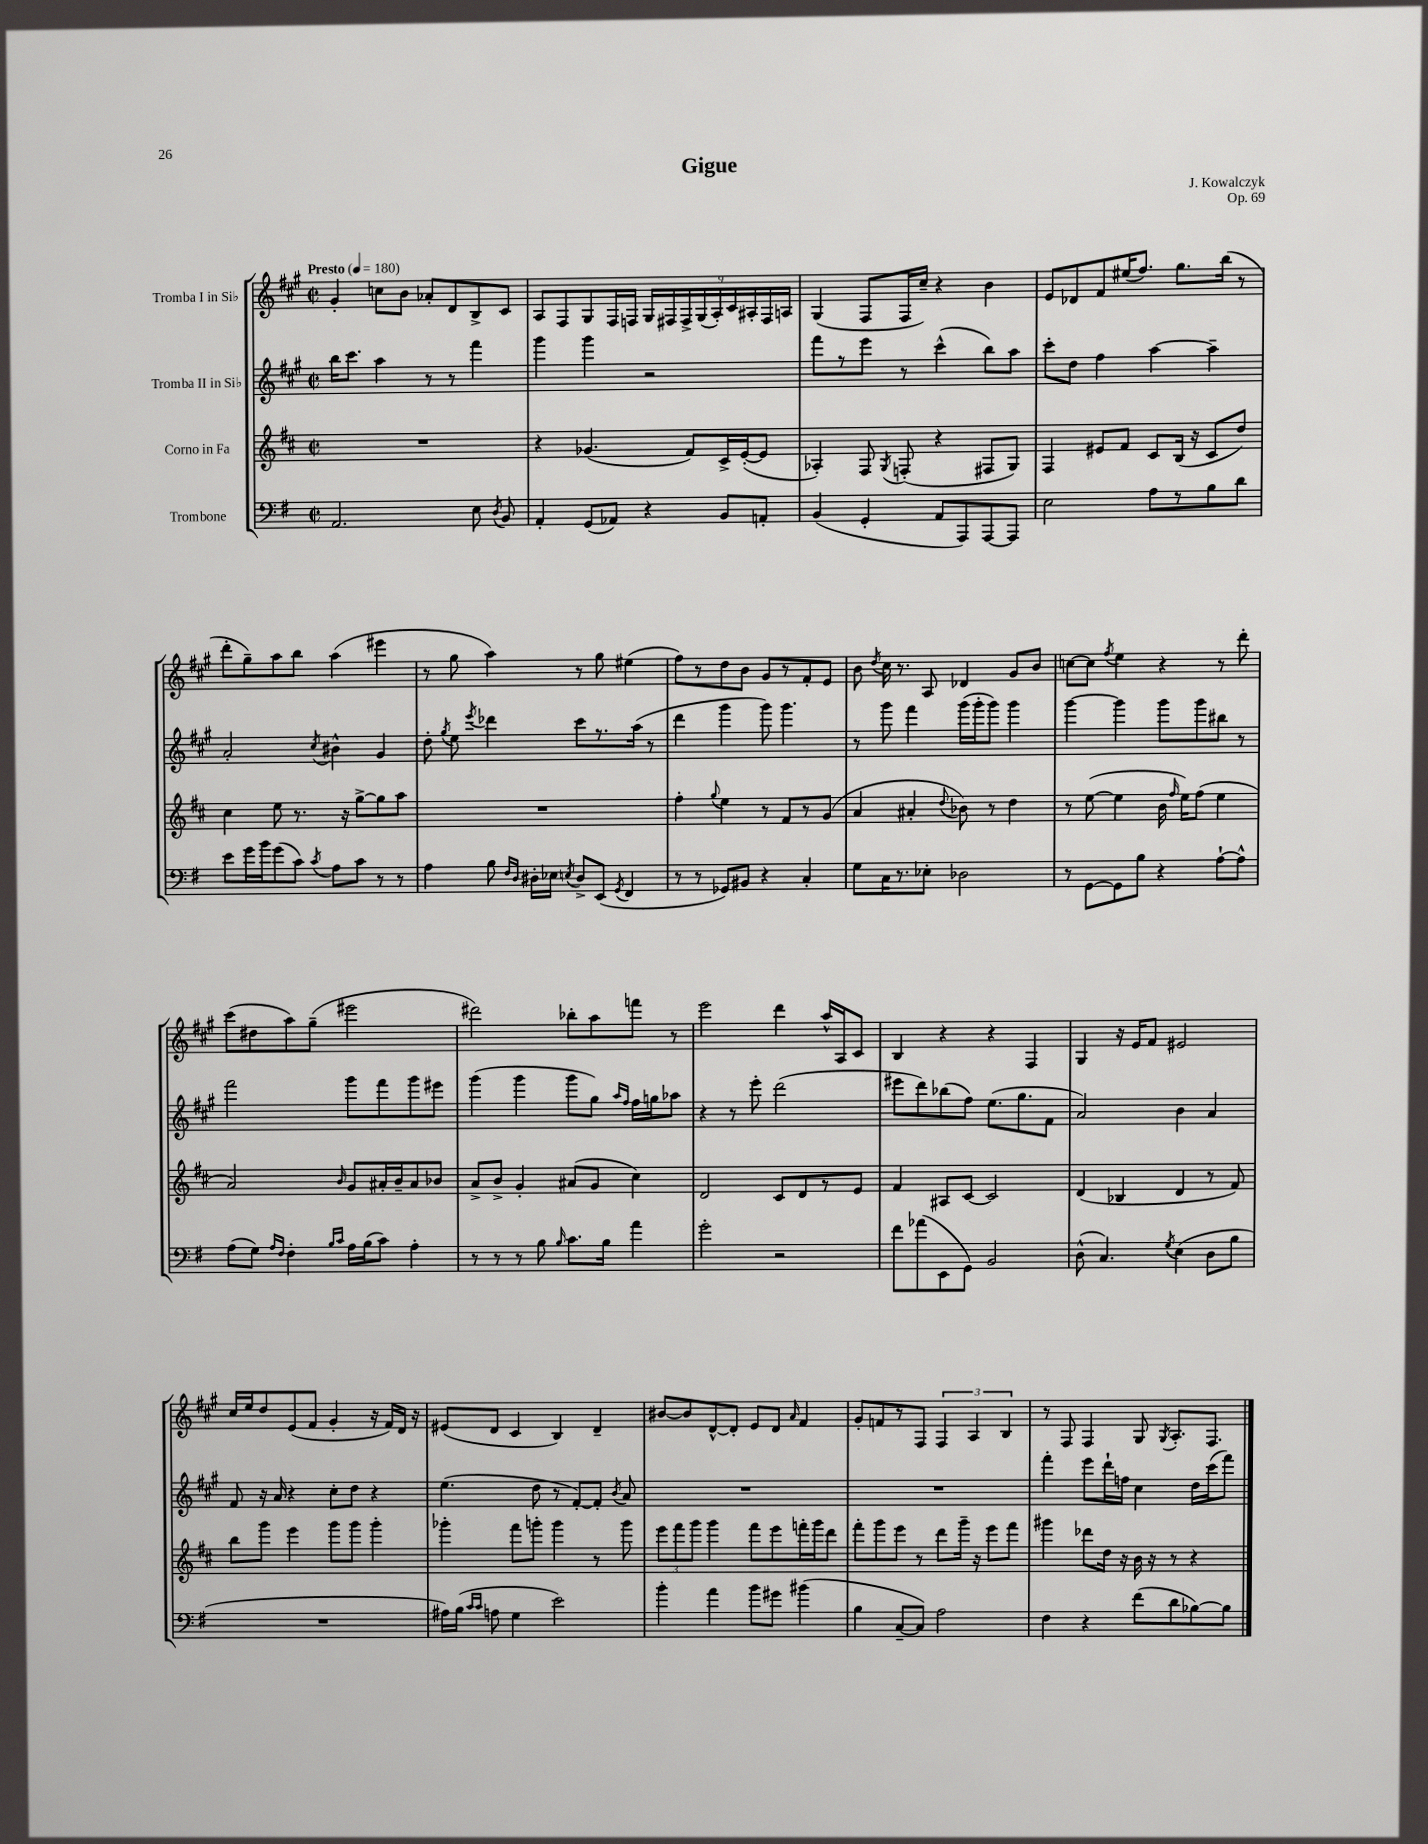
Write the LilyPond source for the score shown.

\header { title = "Gigue" composer = "J. Kowalczyk" opus = "Op. 69" }
<<
\new StaffGroup <<
\new Staff = "s0" \with { instrumentName = "Tromba I in Sib" } {
    \clef treble \key a \major \defaultTimeSignature \time 2/2 \tempo "Presto" 4 = 180
    \autoBeamOff gis'4-. c''8[ b'8] aes'8[-. d'8 b8-> cis'8] |
    a8[ fis8 gis8 fis16 f16] \tuplet 9/8 { gis16[ fis16 fis16-> gis16( a16-.) cis'16 ais16-. fis16 a16] } |
    gis4( fis8[ fis16 cis''16]--) r4 b'4 |
    e'8[ des'8 fis'8 eis''16( fis''8.]) gis''8.[ b''16]( r8 |
    d'''8[-. gis''8--) a''8 b''8] a''4( eis'''4 |
    r8 gis''8 a''4) r8 gis''8 eis''4( |
    fis''8[) r8 d''8 b'8] gis'8[ r8 fis'8-. e'8] |
    b'8 \acciaccatura { d''8 } cis''16 r8. a8 des'4 gis'8[ b'8] |
    c''8[~ c''8] \acciaccatura { fis''8 } e''4 r4 r8 d'''8-. |
    cis'''8[( dis''8 a''8) gis''8]--( eis'''2 |
    dis'''2) bes''8[-. a''8 f'''8] r8 |
    e'''2 d'''4 a''16[-^ a16 cis'8] |
    b4 r4 r4 fis4 |
    gis4 r16 e'16[ fis'8] eis'2 |
    cis''16[ e''16 d''8 e'8( fis'8] gis'4-. r16 fis'16[) d'16] r16 |
    eis'8[( d'8] cis'4 b4) d'4-- |
    bis'8[~ bis'8 d'8~-^ d'8]-. e'8[ d'8] \grace { a'16 } fis'4 |
    gis'8[-. f'8 r8 fis8] \tuplet 3/2 { fis4 a4 b4 } |
    r8 fis8 fis4 gis8 \acciaccatura { gis8 } a8.[-. fis8.] \bar "|." |
}
\new Staff = "s1" \with { instrumentName = "Tromba II in Sib" } {
    \clef treble \key a \major \defaultTimeSignature \time 2/2
    \autoBeamOff b''16[ cis'''8.] a''4 r8 r8 fis'''4 |
    gis'''4 gis'''4 r2 |
    fis'''8[ r8 e'''8] r8 cis'''4-^( b''8[) a''8] |
    cis'''8[-. d''8] fis''4 a''4~ a''4-- |
    a'2-. \acciaccatura { cis''8 } bis'4-^ gis'4 |
    d''8-. \acciaccatura { gis''8 } e''8 \acciaccatura { e'''8 } des'''4 cis'''8[ r8. a''16]( r8 |
    d'''4 gis'''4 gis'''8) gis'''4. |
    r8 gis'''8 fis'''4 gis'''16[( gis'''16-. gis'''8]) gis'''4 |
    gis'''4~ gis'''4 gis'''8[ gis'''8 bis''8] r8 |
    fis'''2 gis'''8[ fis'''8 gis'''8 eis'''8] |
    gis'''4( gis'''4 gis'''8[ gis''8]) \grace { a''16[ fis''16] } fis''16[ g''16 aes''8] |
    r4 r8 e'''8-. d'''2( |
    eis'''8[ d'''8) bes''8( fis''8]) e''8.[( gis''8. fis'8] |
    a'2) b'4 a'4 |
    fis'8 r16 a'16 r4 cis''8[-. d''8] r4 |
    e''4.( d''8 r8 fis'8[~-.) fis'8]-. \acciaccatura { b'8 } a'8 |
    R1 |
    R1 |
    fis'''4-. e'''8[ d'''16-! f''16] cis''4 d''16[ cis'''16( fis'''8]) \bar "|." |
}
\new Staff = "s2" \with { instrumentName = "Corno in Fa" } {
    \clef treble \key d \major \defaultTimeSignature \time 2/2
    \autoBeamOff R1 |
    r4 ges'4.( fis'8[) cis'16-> e'16~-.( e'8] |
    aes4-.) fis8 \acciaccatura { g8 } f8-.( r4 fis8[ g8]) |
    fis4 eis'8[ fis'8] cis'8[ b16]( r16 cis'8[ d''8]) |
    cis''4 e''8 r8. r16 g''8[~-> g''8 a''8] |
    R1 |
    fis''4-. \appoggiatura { g''8 } e''4 r8 fis'8[ r8 g'8]( |
    a'4 ais'4-. \appoggiatura { d''8 } bes'8) r8 d''4 |
    r8 e''8~( e''4 b'16 \grace { fis''16 } e''16[) fis''8]( e''4 |
    a'2) \grace { b'16 } g'8[ ais'16-. b'16-- ais'8 bes'8] |
    a'8[-> b'8]-> g'4-. ais'8[( g'8] cis''4) |
    d'2 cis'8[ d'8 r8 e'8] |
    fis'4 ais8[ cis'8]~ cis'2 |
    d'4( bes4 d'4 r8 fis'8) |
    b''8[ g'''8] e'''4 g'''8[ g'''8] g'''4-. |
    ges'''4-. fis'''8[ g'''8]-. g'''4 r8 g'''8 |
    \tuplet 3/2 { e'''8[ fis'''8 g'''8] } g'''4 fis'''8[ e'''8 f'''16-. g'''16 d'''8] |
    fis'''8[-. g'''8 e'''8] r8 d'''8[ g'''16]-- r16 e'''8[ fis'''8] |
    gis'''4 des'''8[ d''16] r16 b'16 r16 r8 r4 \bar "|." |
}
\new Staff = "s3" \with { instrumentName = "Trombone" } {
    \clef bass \key g \major \defaultTimeSignature \time 2/2
    \autoBeamOff a,2. e8 \acciaccatura { d8 } b,8 |
    a,4-. g,8[( aes,8]) r4 b,8[ a,8]-. |
    b,4( g,4-. a,8[ a,,8) a,,8~ a,,8] |
    e2 a8[ r8 b8 d'8] |
    e'8[ g'16 b'16 g'8( c'8]) \acciaccatura { c'8 } a8[ c'8] r8 r8 |
    a4 b8 \grace { fis16[ d16] } dis16[-. ees16] \acciaccatura { e8 } dis8[-> e,8]( \acciaccatura { g,8 } fis,4 |
    r8 r8 ges,8[) bis,8] r4 c4-. |
    g8[ c16 r8. ees8]-. des2 |
    r8 g,8[~ g,8 b8] r4 a8[~-! a8]-^ |
    a8[( g8]) \grace { a16[ fis16] } fis4-. \grace { b16[ c'16] } a16[ b16( c'8]) a4-. |
    r8 r8 r8 b8 \grace { b16 } c'8.[ b16] a'4 |
    g'2-. r2 |
    fis'8[ aes'8( e,8 g,8]) b,2 |
    d8-^( c4.) \acciaccatura { g8 } e4( d8[ b8] |
    R1 |
    ais16[) b16]( \grace { c'16[ c'16] } a8 g4 e'2) |
    b'4-. a'4 b'8[ gis'8] bis'4( |
    b4 c8[~-- c8]) a2 |
    fis4 r4 fis'8[( d'8 bes8~) bes8] \bar "|." |
}
>>
>>
\layout { \context { \Score \remove "Bar_number_engraver" } }
